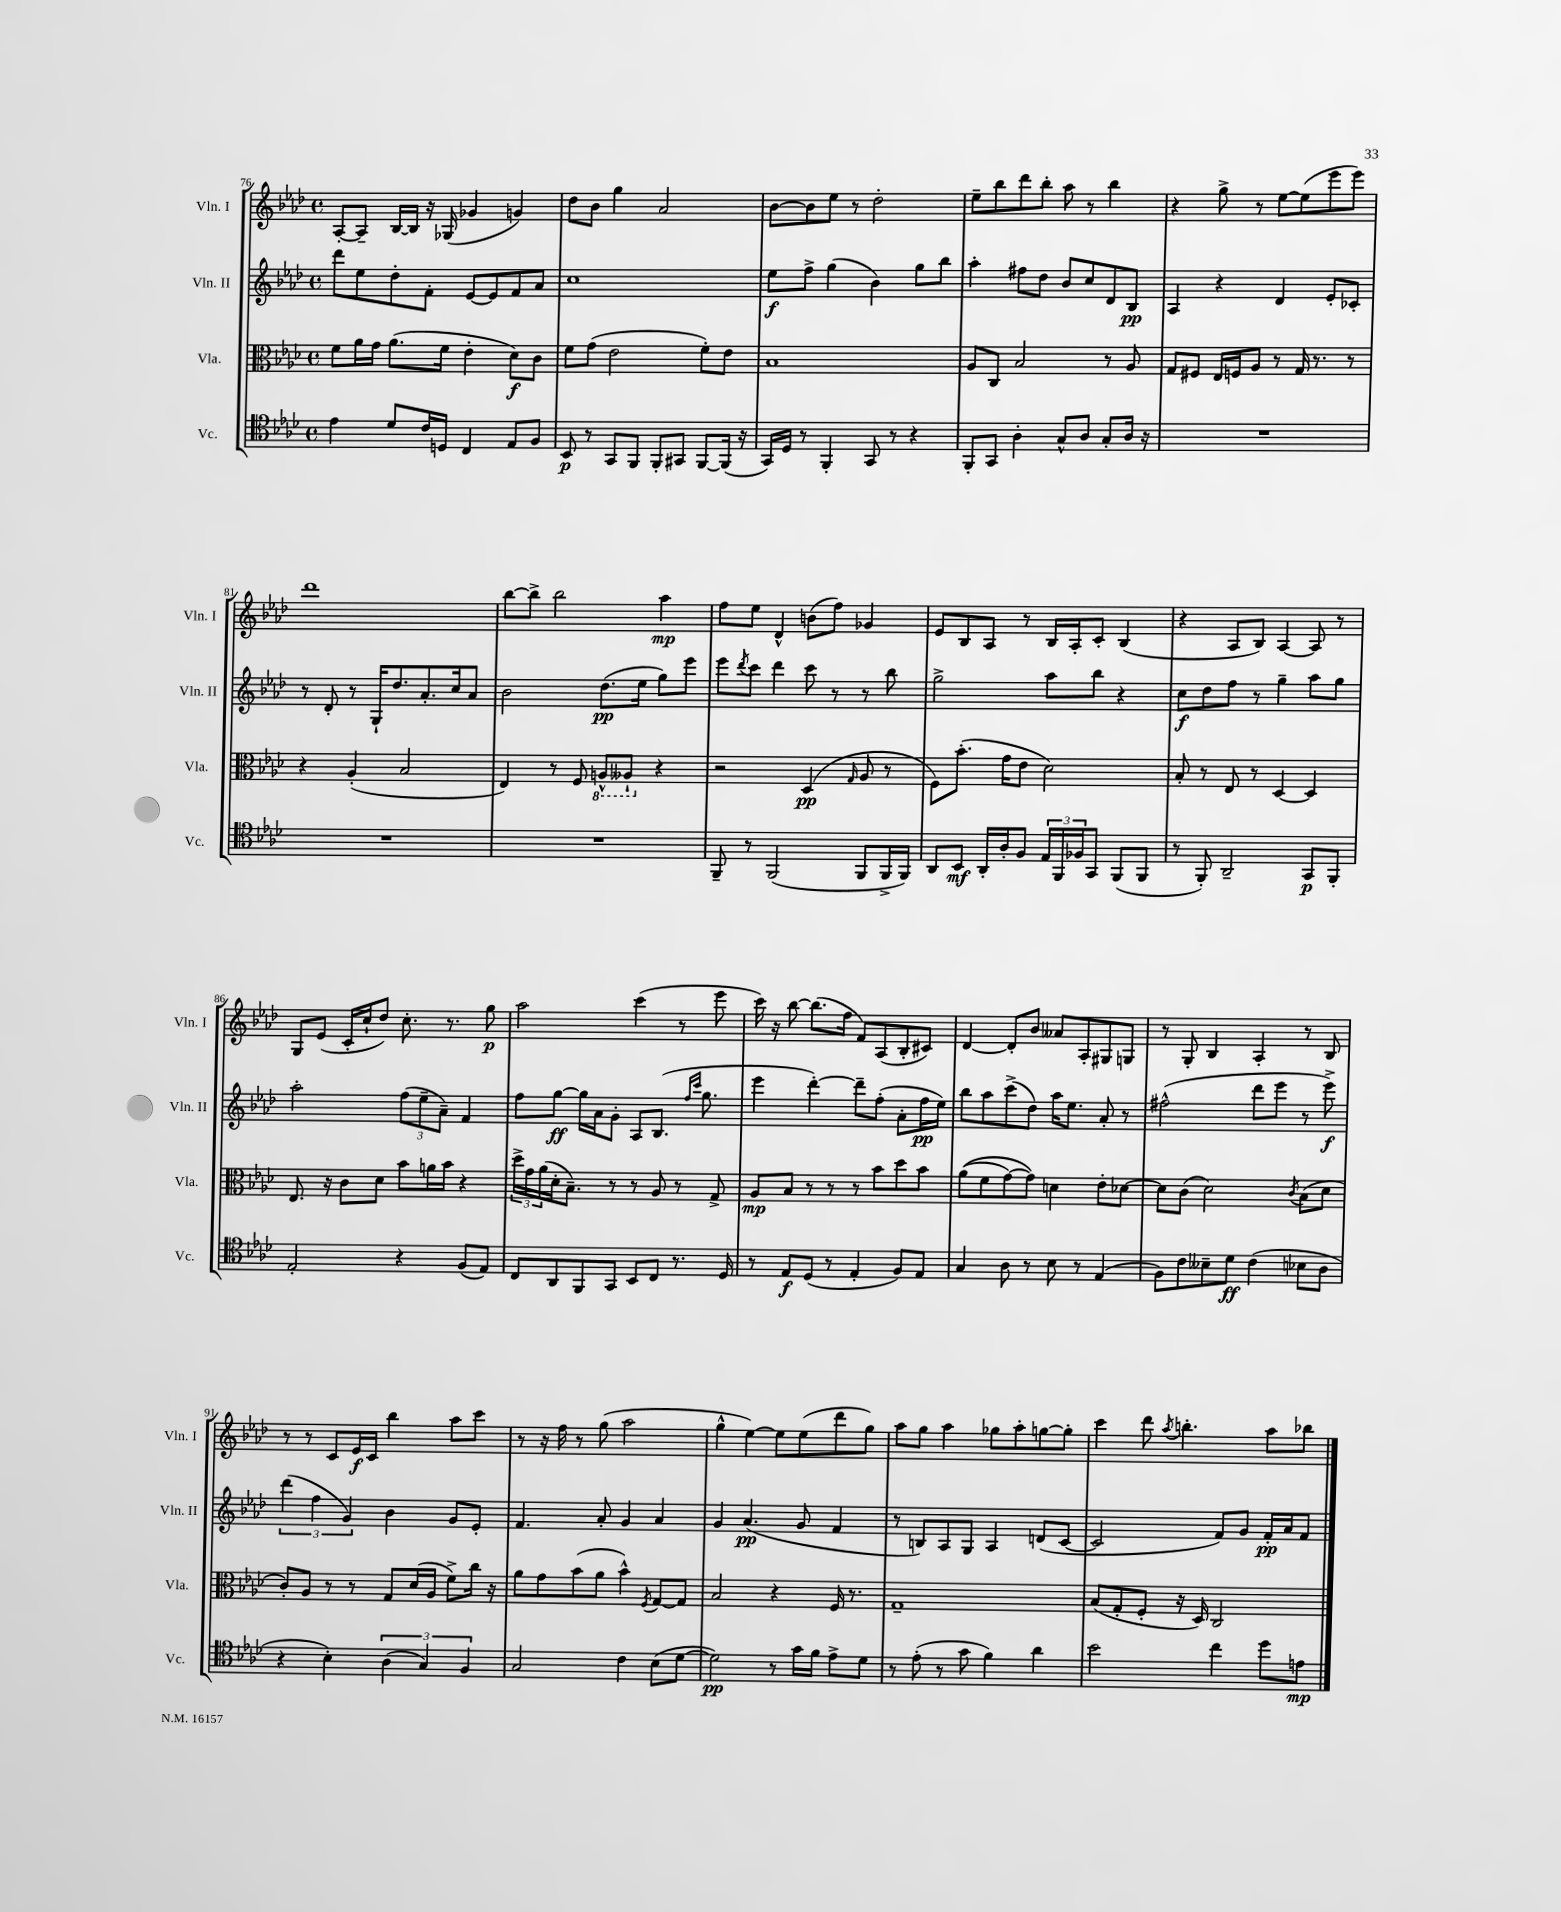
<<
\new StaffGroup <<
\new Staff = "s0" \with { instrumentName = "Vln. I" shortInstrumentName = "Vln. I" } {
    \clef treble \key aes \major \defaultTimeSignature \time 4/4
    aes8~-. aes8-- bes16~ bes16 r16 ges16( ges'4 g'4) |
    des''8 bes'8 g''4 aes'2 |
    bes'8~ bes'8 ees''8 r8 des''2-. |
    ees''8-- bes''8 des'''8 bes''8-. aes''8 r8 bes''4 |
    r4 g''8-> r8 ees''8~ ees''8( ees'''8 ees'''8) |
    des'''1 |
    bes''8~ bes''8-> bes''2 aes''4\mp |
    f''8 ees''8 des'4-^ b'8( f''8) ges'4 |
    ees'8 bes8 aes8 r8 bes16 aes16-. c'8-. bes4( |
    r4 aes8 bes8) aes4~ aes8 r8 |
    g8 ees'8( c'16-. c''16-! des''8) c''8.-. r8. g''8\p |
    aes''2 c'''4( r8 ees'''8 |
    c'''16) r16 bes''8~ bes''8.( f''16 f'8) aes8( bes8-. cis'8) |
    des'4~ des'8-. bes'8 aeses'8 aes8-. gis8 g8 |
    r8 g8-. bes4 aes4-. r8 bes8 |
    r8 r8 c'8 ees'16\f c'16 bes''4 aes''8 c'''8 |
    r8 r16 f''16 r8 g''8( aes''2 |
    g''4-^ ees''4~) ees''8 ees''8( des'''8 g''8) |
    aes''8 g''8 aes''4 ges''8 aes''8-. g''8~ g''8-. |
    c'''4 des'''8 \acciaccatura { aes''8 } b''4.-. aes''8 bes''8 \bar "|." |
}
\new Staff = "s1" \with { instrumentName = "Vln. II" shortInstrumentName = "Vln. II" } {
    \clef treble \key aes \major \defaultTimeSignature \time 4/4
    des'''8 ees''8 des''8-. f'8-. ees'8~ ees'8 f'8 aes'8 |
    c''1 |
    ees''8\f f''8-> g''4( bes'4) g''8 bes''8 |
    aes''4-. fis''8 des''8 bes'8 c''8 des'8 bes8\pp |
    aes4 r4 des'4 ees'8-. ces'8-. |
    r8 des'8-. r8 g16-! des''8. aes'8.-. c''16 aes'8 |
    bes'2 des''8.\pp( ees''16 g''8) ees'''8 |
    ees'''8 \acciaccatura { des'''8 } c'''8 des'''4 c'''8 r8 r8 bes''8 |
    g''2-> aes''8 bes''8 r4 |
    c''8\f des''8 f''8 r8 g''4-- aes''8 g''8 |
    aes''2-. \tuplet 3/2 { f''8( ees''8-- aes'8--) } f'4 |
    f''8 g''8~\ff g''16 aes'16 g'8-. aes8 bes8.( \grace { f''16 c'''16 } g''8. |
    ees'''4 des'''4~-.) des'''8-- f''8-.( aes'8-. f''16\pp ees''16) |
    bes''8 aes''8 c'''8->( des''8) aes''16 ees''8. aes'8-. r8 |
    fis''2-^( des'''8 ees'''8 r8 ees'''8->\f) |
    \tuplet 3/2 { des'''4( f''4 g'4) } bes'4 g'8 ees'8-. |
    f'4. aes'8-. g'4 aes'4 |
    g'4 aes'4.\pp( g'8 f'4 |
    r8 b8) aes8 g8 aes4 d'8( c'8~ |
    c'2 f'8) g'8 f'16-.\pp aes'16 f'8 \bar "|." |
}
\new Staff = "s2" \with { instrumentName = "Vla." shortInstrumentName = "Vla." } {
    \clef alto \key aes \major \defaultTimeSignature \time 4/4
    f'8 aes'16 g'16 aes'8.( f'16 ees'4-. des'8\f) c'8 |
    f'8 g'8( ees'2 f'8-.) ees'8 |
    bes1 |
    aes8 c8 bes2 r8 aes8 |
    g8 fis8 ees16 f16 aes8 r8 g16 r8. r8 |
    r4 aes4-.( bes2 |
    ees4) r8 f8 \ottava #-1 a,8-^ aeses,8-! \ottava #0 r4 |
    r2 des4\pp( \grace { g16 } aes8 r8 |
    f8) bes'8.-.( g'16 ees'8 des'2) |
    bes8-. r8 ees8 r8 des4~ des4 |
    ees8. r16 c'8 des'8 bes'8 a'16 bes'16 r4 |
    \tuplet 3/2 { des''16-> g'16 aes'16( } des'16-. bes8.--) r8 r8 aes8 r8 g8-> |
    aes8\mp bes8 r8 r8 r8 bes'8 des''8 bes'8 |
    aes'8(\( f'8 g'8~) g'8\) d'4 ees'8-. des'8~ |
    des'8 c'8( des'2) \acciaccatura { c'8 } bes8( des'8 |
    c'8-.) aes8 r8 r8 g8 des'16( aes16 f'8->) c''16 r16 |
    aes'8 g'8 bes'8( aes'8 bes'4-^) \acciaccatura { f8 } g8~ g8 |
    bes2 r4 f16 r8. |
    g1-- |
    bes8( g8-. f8-. r16 des16) c2 \bar "|." |
}
\new Staff = "s3" \with { instrumentName = "Vc." shortInstrumentName = "Vc." } {
    \clef tenor \key aes \major \defaultTimeSignature \time 4/4
    ees'4 des'8 c'16 d16 c4 ees8 f8 |
    bes,8\p r8 g,8 f,8 f,8-. gis,8 f,8~ f,16( r16 |
    g,16) des16 r8 f,4-. g,8 r8 r4 |
    f,8-. g,8 aes4-. g8-^ aes8 g8-. aes16 r16 |
    R1 |
    R1 |
    R1 |
    f,8-- r8 f,2( f,8 f,16-> f,16) |
    aes,8 bes,8\mf aes,16-. aes16-. f8 \tuplet 3/2 { ees16 f,16 fes16 } g,8 f,8( f,8 |
    r8 f,8-.) aes,2-- g,8\p f,8-. |
    ees2-. r4 f8( ees8) |
    c8 aes,8 f,8 g,8 bes,8 c8 r8. des16 |
    r8 ees8\f des8( r8 ees4-. f8) ees8 |
    g4 aes8 r8 bes8 r8 ees4( |
    f8) c'8 beses8-- des'8\ff c'4( bes8 aes8 |
    r4 bes4-.) \tuplet 3/2 { aes4( g4) f4 } |
    g2 c'4 bes8( des'8~ |
    des'2\pp) r8 g'16 f'16 ees'8-> des'8 |
    r8 ees'8-.( r8 g'8 f'4) aes'4 |
    bes'2 c''4 des''8 e'8\mp \bar "|." |
}
>>
>>
\layout { \context { \Score currentBarNumber = #76 } }
